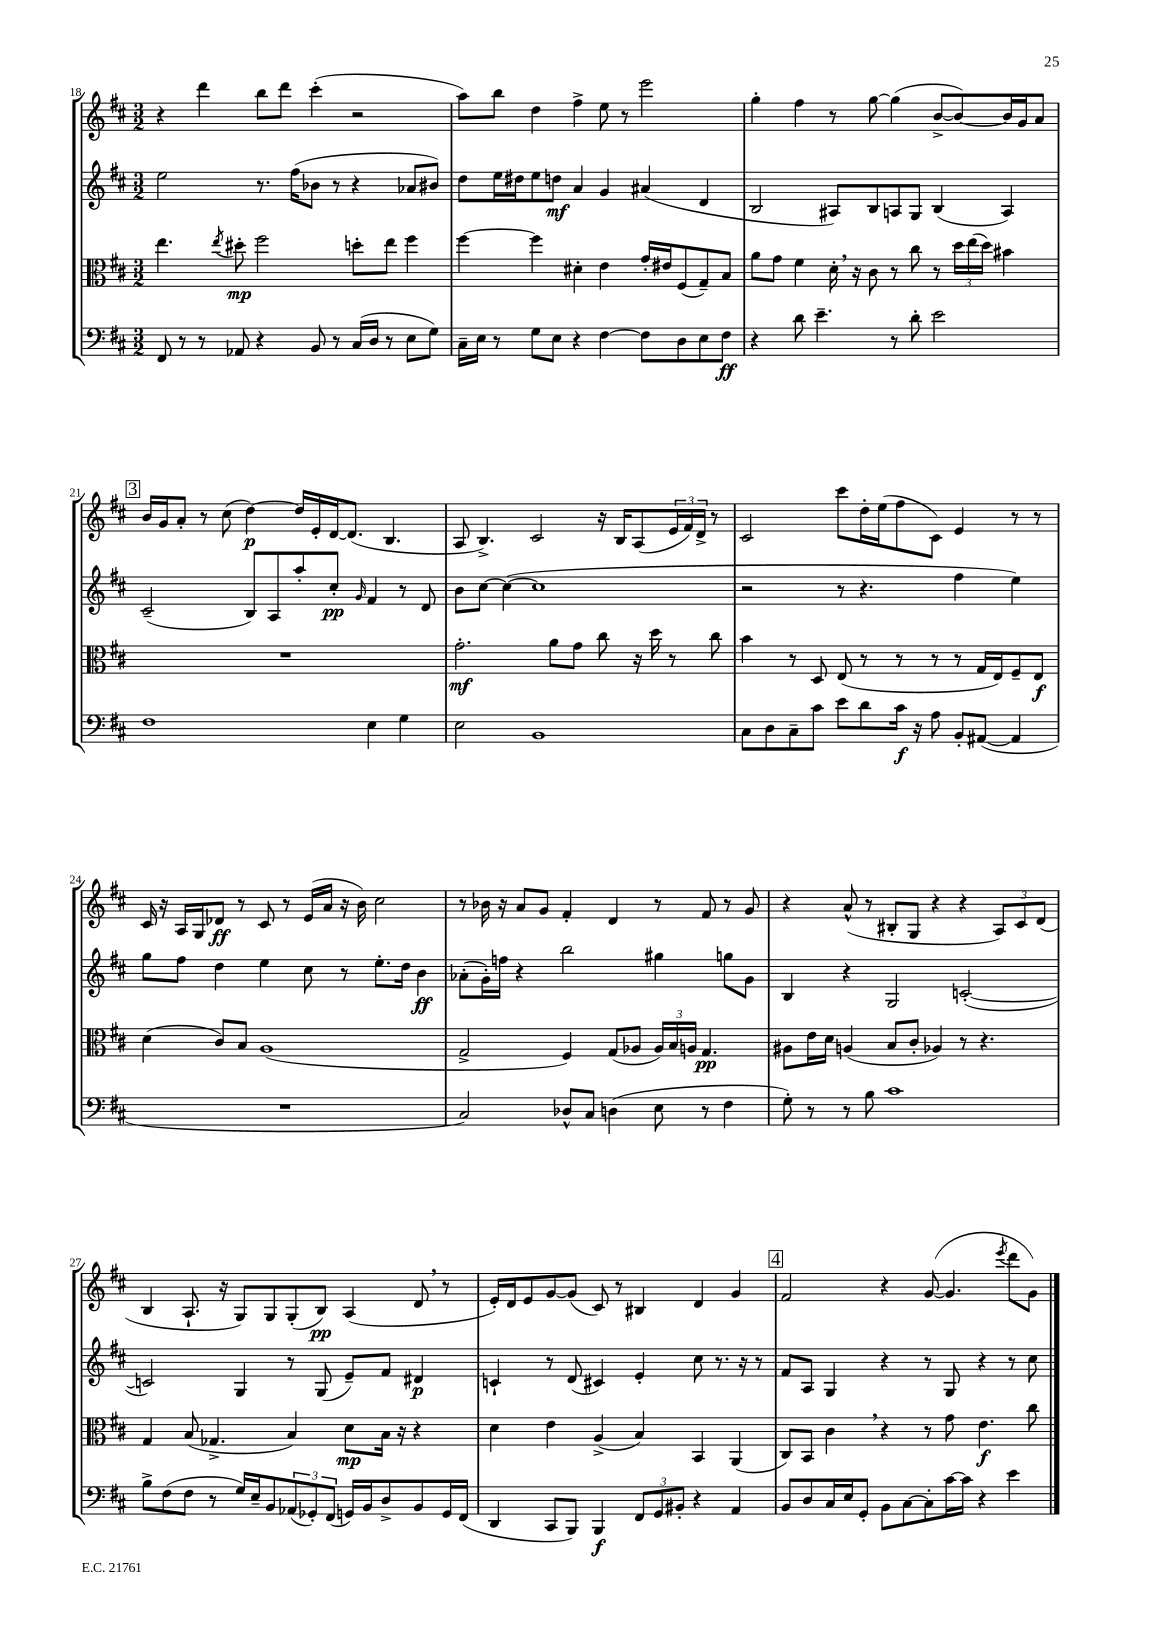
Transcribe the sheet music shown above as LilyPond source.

<<
\new StaffGroup <<
\new Staff = "s0" {
    \clef treble \key d \major \numericTimeSignature \time 3/2
    r4 d'''4 b''8 d'''8 cis'''4-.( r2 |
    a''8) b''8 d''4 fis''4-> e''8 r8 e'''2 |
    g''4-. fis''4 r8 g''8~ g''4( b'8~-> b'8~) b'16 g'16 a'8 |
    \mark \markup { \box "3" } b'16 g'16 a'8-. r8 cis''8( d''4~\p) d''16 e'16-. d'16~ d'8.( b4. |
    a8 b4.->) cis'2 r16 b16 a8( \tuplet 3/2 { e'16 fis'16) d'16-> } r8 |
    cis'2 cis'''8 d''16-. e''16( fis''8 cis'8) e'4 r8 r8 |
    cis'16 r16 a16 g16 des'8\ff r8 cis'8 r8 e'16( a'16 r16 b'16) cis''2 |
    r8 bes'16 r16 a'8 g'8 fis'4-. d'4 r8 fis'8 r8 g'8 |
    r4 a'8-^( r8 bis8-. g8 r4 r4 \tuplet 3/2 { a8) cis'8 d'8( } |
    b4 a8.-! r16 g8) g8 g8-.( b8\pp) a4( d'8 \breathe r8 |
    e'16-.) d'16 e'8 g'8~ g'8( cis'8) r8 bis4 d'4 g'4 |
    \mark \markup { \box "4" } fis'2 r4 g'8~( g'4. \acciaccatura { e'''8 } d'''8 g'8) \bar "|." |
}
\new Staff = "s1" {
    \clef treble \key d \major \numericTimeSignature \time 3/2
    e''2 r8. fis''16( bes'8 r8 r4 aes'8 bis'8) |
    d''8 e''16 dis''16 e''8 d''8\mf a'4 g'4 ais'4( d'4 |
    b2 ais8) b8 a8 g8 b4( a4) |
    \mark \markup { \box "3" } cis'2--( b8) a8 a''8-. cis''8-.\pp \grace { g'16 } fis'4 r8 d'8 |
    b'8 cis''8~ cis''4~( cis''1 |
    r2 r8 r4. fis''4 e''4) |
    g''8 fis''8 d''4 e''4 cis''8 r8 e''8.-. d''16 b'4\ff |
    aes'8-.( g'16-.) f''16 r4 b''2 gis''4 g''8 g'8 |
    b4 r4 g2 c'2~-.( |
    c'2) g4 r8 g8( e'8--) fis'8 dis'4\p |
    c'4-! r8 d'8( cis'4) e'4-. cis''8 r8. r16 r8 |
    \mark \markup { \box "4" } fis'8 a8 g4 r4 r8 g8 r4 r8 cis''8 \bar "|." |
}
\new Staff = "s2" {
    \clef alto \key d \major \numericTimeSignature \time 3/2
    e''4. \acciaccatura { e''8 } dis''8-.\mp fis''2 d''8-. e''8 fis''4 |
    fis''4~ fis''4 dis'4-. e'4 g'16-. eis'16 fis8( g8--) b8 |
    a'8 g'8 fis'4 d'16-. \breathe r16 cis'8 r8 cis''8 r8 \tuplet 3/2 { d''16 e''16( d''16) } bis'4 |
    \mark \markup { \box "3" } R1. |
    g'2.-.\mf a'8 g'8 cis''8 r16 d''16 r8 cis''8 |
    b'4 r8 d8 e8( r8 r8 r8 r8 g16 e16) fis8-- e8\f |
    d'4( cis'8) b8 a1( |
    g2-> fis4) g8( aes8 \tuplet 3/2 { aes16) b16 a16 } g4.\pp |
    ais8 e'16 d'16 a4( b8 cis'8-. aes4) r8 r4. |
    g4 b8( ges4.-> b4) d'8\mp b16 r16 r4 |
    d'4 e'4 a4->( b4) b,4 a,4( |
    \mark \markup { \box "4" } cis8) b,8 cis'4 \breathe r4 r8 g'8 e'4.\f cis''8 \bar "|." |
}
\new Staff = "s3" {
    \clef bass \key d \major \numericTimeSignature \time 3/2
    fis,8 r8 r8 aes,8 r4 b,8 r8 cis16( d16 r8 e8 g8) |
    cis16-- e16 r8 g8 e8 r4 fis4~ fis8 d8 e8 fis8\ff |
    r4 d'8 e'4.-- r8 d'8-. e'2 |
    \mark \markup { \box "3" } fis1 e4 g4 |
    e2 b,1 |
    cis8 d8 cis8-- cis'8 e'8 d'8 cis'16\f r16 a8 b,8-. ais,8~( ais,4 |
    R1. |
    cis2) des8-^ cis8 d4( e8 r8 fis4 |
    g8-.) r8 r8 b8 cis'1 |
    b8-> fis8( fis8 r8 g16) e16-- b,8 \tuplet 3/2 { aes,8( ges,8-.) fis,8( } g,16) b,16 d8-> b,8 g,16 fis,16( |
    d,4 cis,8 b,,8) b,,4\f \tuplet 3/2 { fis,8 g,8 bis,8-. } r4 a,4 |
    \mark \markup { \box "4" } b,8 d8 cis16 e16 g,8-. b,8 cis8~ cis8-. cis'16~ cis'16 r4 e'4 \bar "|." |
}
>>
>>
\layout { \context { \Score currentBarNumber = #18 } }
